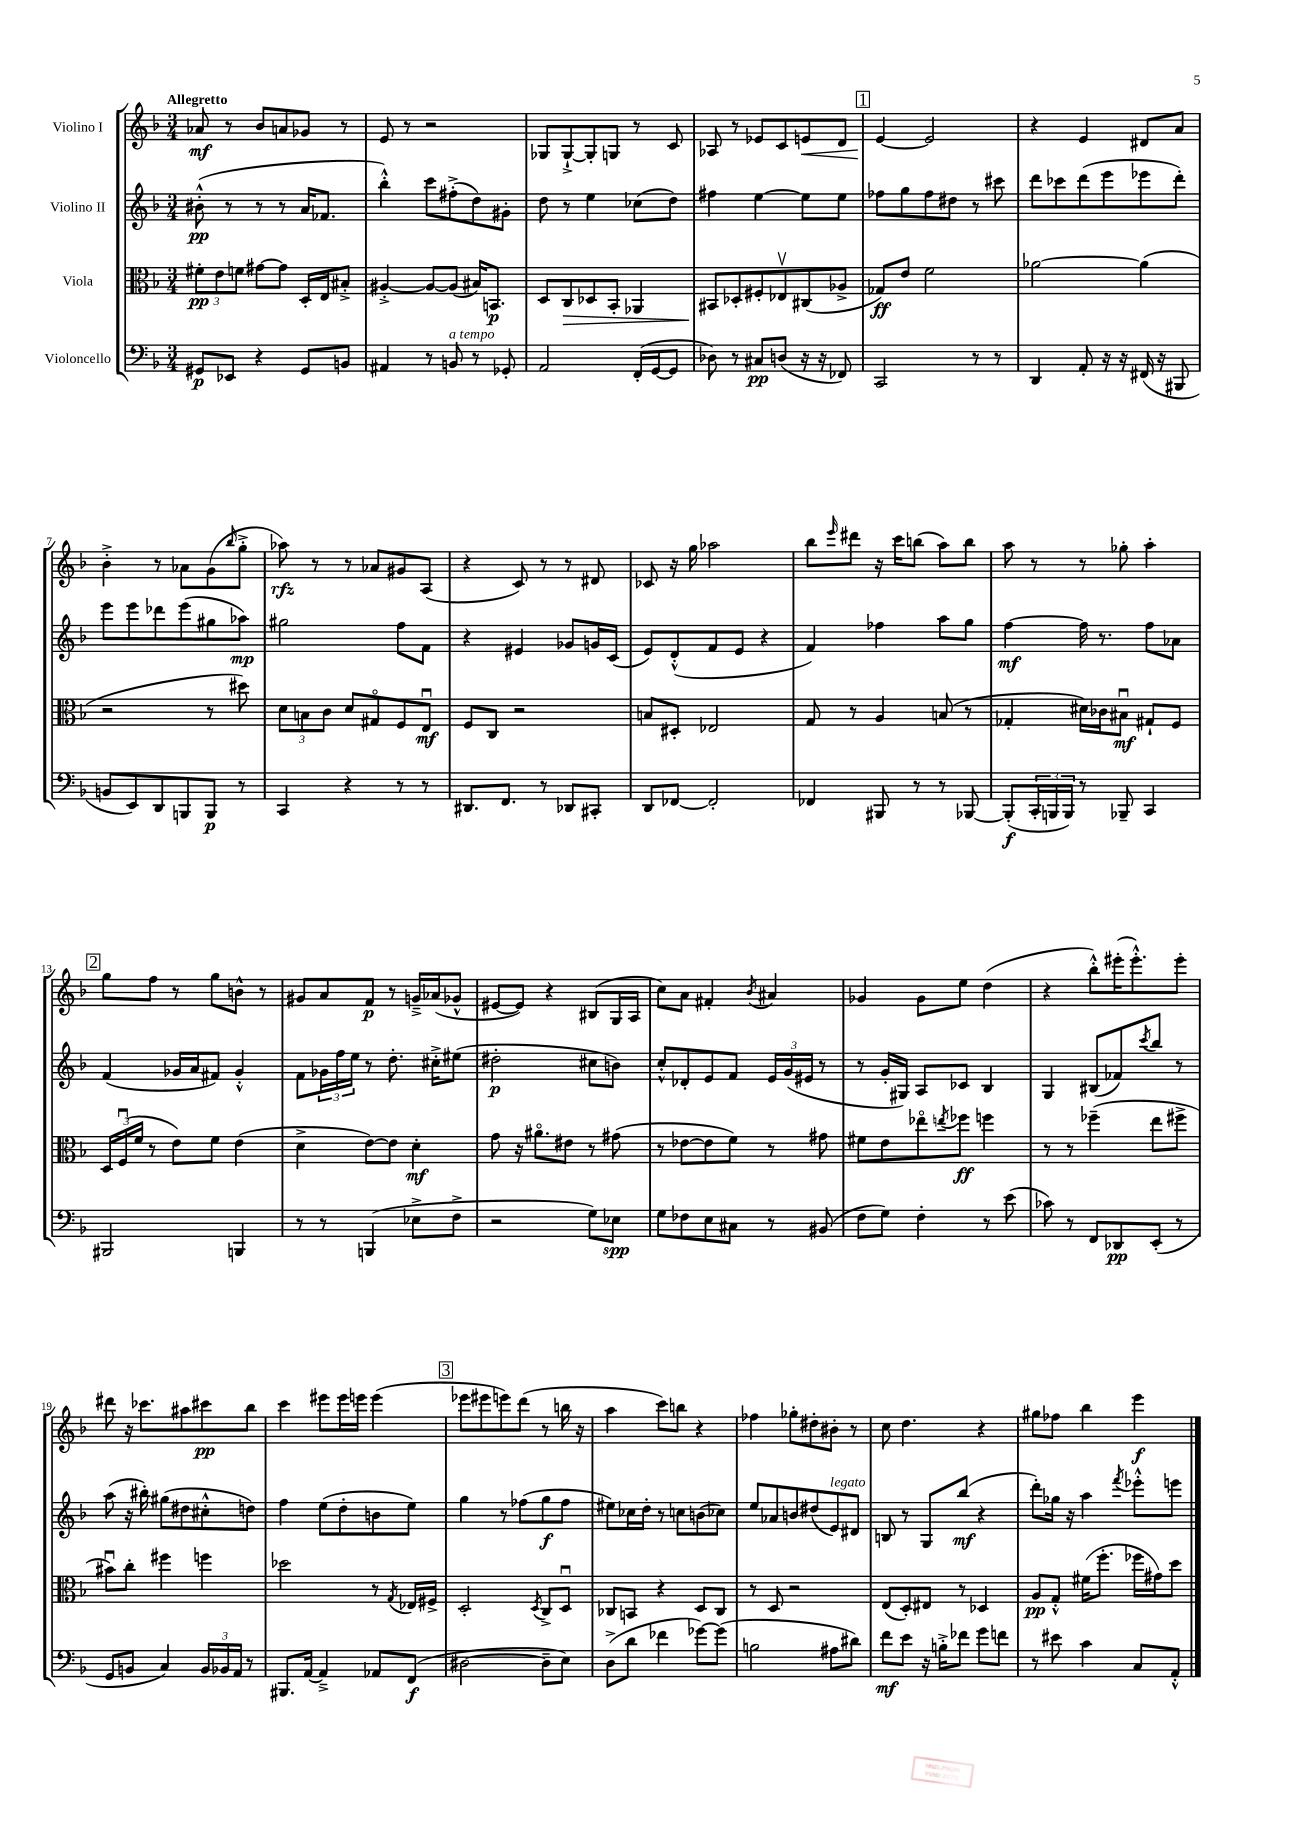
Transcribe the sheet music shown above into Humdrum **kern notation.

**kern	**kern	**kern	**kern
*staff4	*staff3	*staff2	*staff1
*clefF4	*clefC3	*clefG2	*clefG2
*k[b-]	*k[b-]	*k[b-]	*k[b-]
*M3/4	*M3/4	*M3/4	*M3/4
8GG#	12f#'	(8b#'^^	8a-
.	12e	.	.
8EE-	.	8r	8r
.	12f	.	.
4r	[8g#	8r	8b-
.	8g#]	8r	8a
8GG#	16D'	16a	8g-
.	16E	8.f-	.
8BB	8B#'^	.	8r
=	=	=	=
4AA#	[4A#'^	4bb-'^^)	8e
.	.	.	8r
8r	8A#_	8ccc	2r
8BB	(8A#]	(8ff#'^	.
8r	16B#)	8dd)	.
.	8.BB	.	.
8GG-'	.	8g#'	.
=	=	=	=
2AA	8D	8dd	8G-
.	8C	8r	[8G-`^
.	8D-	4ee	8G-']
.	8BB-'	.	8G
(16FF'	4AA-	(8cc-	8r
[16GG	.	.	.
8GG]	.	8dd)	8c
=	=	=	=
8D-)	8BB#	4ff#	8A-
8r	8D-'	.	8r
8C#	8F#'	[4ee	8e-
(8D	8E-v	.	8c
16r	(8C#	8ee]	8e
16r	.	.	.
8FF-)	8A-^	8ee	8d
=	=	=	=
2CC	8G-)	8ff-	[4e
.	8e	8gg	.
.	2f	8ff-	2e]
.	.	8dd#	.
8r	.	8r	.
8r	.	8ccc#	.
=	=	=	=
4DD	[2a-	8ddd	4r
.	.	8ccc-	.
8AA'	.	(8ddd	4e
16r	.	8eee	.
16r	.	.	.
(16FF#	(4a-]	8eee-	8d#
16r	.	.	.
8BBB#	.	8ddd')	8a
=	=	=	=
8BB	2r	8eee	4b-'^
8EE)	.	8eee	.
8DD	.	8ddd-	8r
8BBB	.	(8eee	8a-
8BBB	8r	8gg#	(8g
.	.	.	16qqbb-
8r	8dd#)	8aa-)	8gg'^
=	=	=	=
4CC	12d	2gg#	8aa-)
.	12B	.	.
.	.	.	8r
.	12c	.	.
4r	8d	.	8r
.	8G#o	.	8a-
8r	8F	8ff	8g#
8r	8Eu	8f	(8A
=	=	=	=
8.DD#	8F	4r	4r
.	8C	.	.
8.FF	.	.	.
.	2r	4e#	8c)
8r	.	.	8r
8DD-	.	8g-	8r
8CC#'	.	16g	8d#
.	.	(16c	.
=	=	=	=
8DD	8B	8e)	8c-
[8FF-	8D#'	(8d'^^	16r
.	.	.	16gg
2FF-']	2E-	8f	2aa-
.	.	8e	.
.	.	4r	.
=	=	=	=
4FF-	8G	4f)	8bb-
.	.	.	16qqeee
.	8r	.	8ddd#
8BBB#	4A	4ff-	16r
.	.	.	16ccc
8r	.	.	(8bb
8r	(8B	8aa	8aa)
[8BBB-	8r	8gg	8bb
=	=	=	=
(8BBB-']	4G-'	[4ff	8aa
24CC'	.	.	8r
24BBB	.	.	.
24BBB)	.	.	.
8r	16d#)	16ff]	8r
.	16c-	8.r	.
8BBB-~	8B#u	.	8gg-'
4CC	8G#`	8ff	4aa'
.	8F	8a-	.
=	=	=	=
2BBB#	24D	(4f	8gg
.	(24Fu	.	.
.	24f	.	.
.	8r	.	8ff
.	8e)	16g-	8r
.	.	16a	.
.	8f	8f#)	8gg
4BBB	(4e	4g-'^^	8b^^
.	.	.	8r
=	=	=	=
8r	4d^	8f	8g#
8r	.	24g-	8a
.	.	24ff	.
.	.	24ee	.
(4BBB	[8e)	8r	8f
.	8e]	8.dd'	8r
8E-^	4d'	.	16g~^
.	.	16cc#'^	(16a-
8F^	.	(8ee#	8g-^^
=	=	=	=
2r	8g	2dd#'	[8e#
.	16r	.	8e#])
.	8.a#o	.	.
.	.	.	4r
.	8e#	.	.
8G)	8r	8cc#	(8B#
8E-	(8g#	8b)	16G
.	.	.	16A
=	=	=	=
8G	8r	8cc'^^	8cc)
8F-	[8e-	8d-'	8a
8E	8e-]	8e	4f#'
8C#	8f)	8f	.
.	.	.	8qb-
8r	8r	24e	4a#
.	.	(24g	.
.	.	24e#	.
(8BB#	8g#	8r	.
=	=	=	=
8F	8f#	8r	4g-
8G)	8e	16g'	.
.	.	16G#)	.
4F'	8ee-o	8A	8g-
.	8qee	.	.
.	8ff-	8c-	8ee
8r	4ff	4B-	(4dd
(8e	.	.	.
=	=	=	=
8c-)	8r	4G	4r
8r	8r	.	.
8FF	(4ff-~	(8B#	8bb-'^^)
8DD-	.	8f-)	(16eee#'
.	.	.	8.eee#'^^)
.	.	8qccc	.
(8EE'	8ee	8bb-	.
8r	8ff#^	8r	8eee#'
=	=	=	=
8GG	8b#u)	(8aa	8ddd#
8BB	8cc'	16r	16r
.	.	16bb#')	8.ccc-
4C)	4ff#	(8gg#	.
.	.	8dd#	8aa#
24BB	4ff	8cc#'^^	8ccc#
24BB-	.	.	.
24AA	.	.	.
8r	.	8dd)	8bb-
=	=	=	=
8.BBB#	2dd-	4ff	4ccc
[16AA	.	.	.
4AA~^]	.	(8ee	8eee#
.	.	8dd'	16eee#
.	.	.	16eee
8AA-	8r	8b	(4eee
.	8qG	.	.
(8FF	16E-	8ee)	.
.	16F#^	.	.
=	=	=	=
[2D#	2D'	4gg	8eee-
.	.	.	8eee#
.	.	8r	8eee)
.	.	(8ff-	(8ddd
.	8qD	.	.
8D#~]	8C^	8gg	8r
8E)	8Du	8ff-	16bb
.	.	.	16r
=	=	=	=
(8D^	8C-	8ee#)	4aa
8d	8BB	16cc-	.
.	.	16dd'	.
4f-	4r	8r	8ccc)
.	.	8cc	8bb
[8g-)	8D	(8b	4r
(8g-]	8C-	8cc-)	.
=	=	=	=
2B	8r	8ee	4ff-
.	8D	8a-	.
.	2r	8b	8gg-'
.	.	(8dd#	8dd#'
8A#	.	8e)	8b#'
8d#)	.	8d#	8r
=	=	=	=
8f	(8E	8B	8cc
8e	8D')	8r	4.dd
16r	8E#	8G	.
16B'^	.	.	.
8f-	8r	(8bb-	.
8g	4D-	4r	4r
8f	.	.	.
=	=	=	=
8r	8A	8ddd')	8gg#
8e#	8G'^^	16gg-	8ff-
.	.	16r	.
4c	(16f#	4aa	4bb-
.	8.ff'	.	.
.	.	8qfff	.
8C	16ff-	8eee-'^^	4eee
.	16g#)	.	.
8AA'^^	8dd	8eee	.
==	==	==	==
*-	*-	*-	*-
